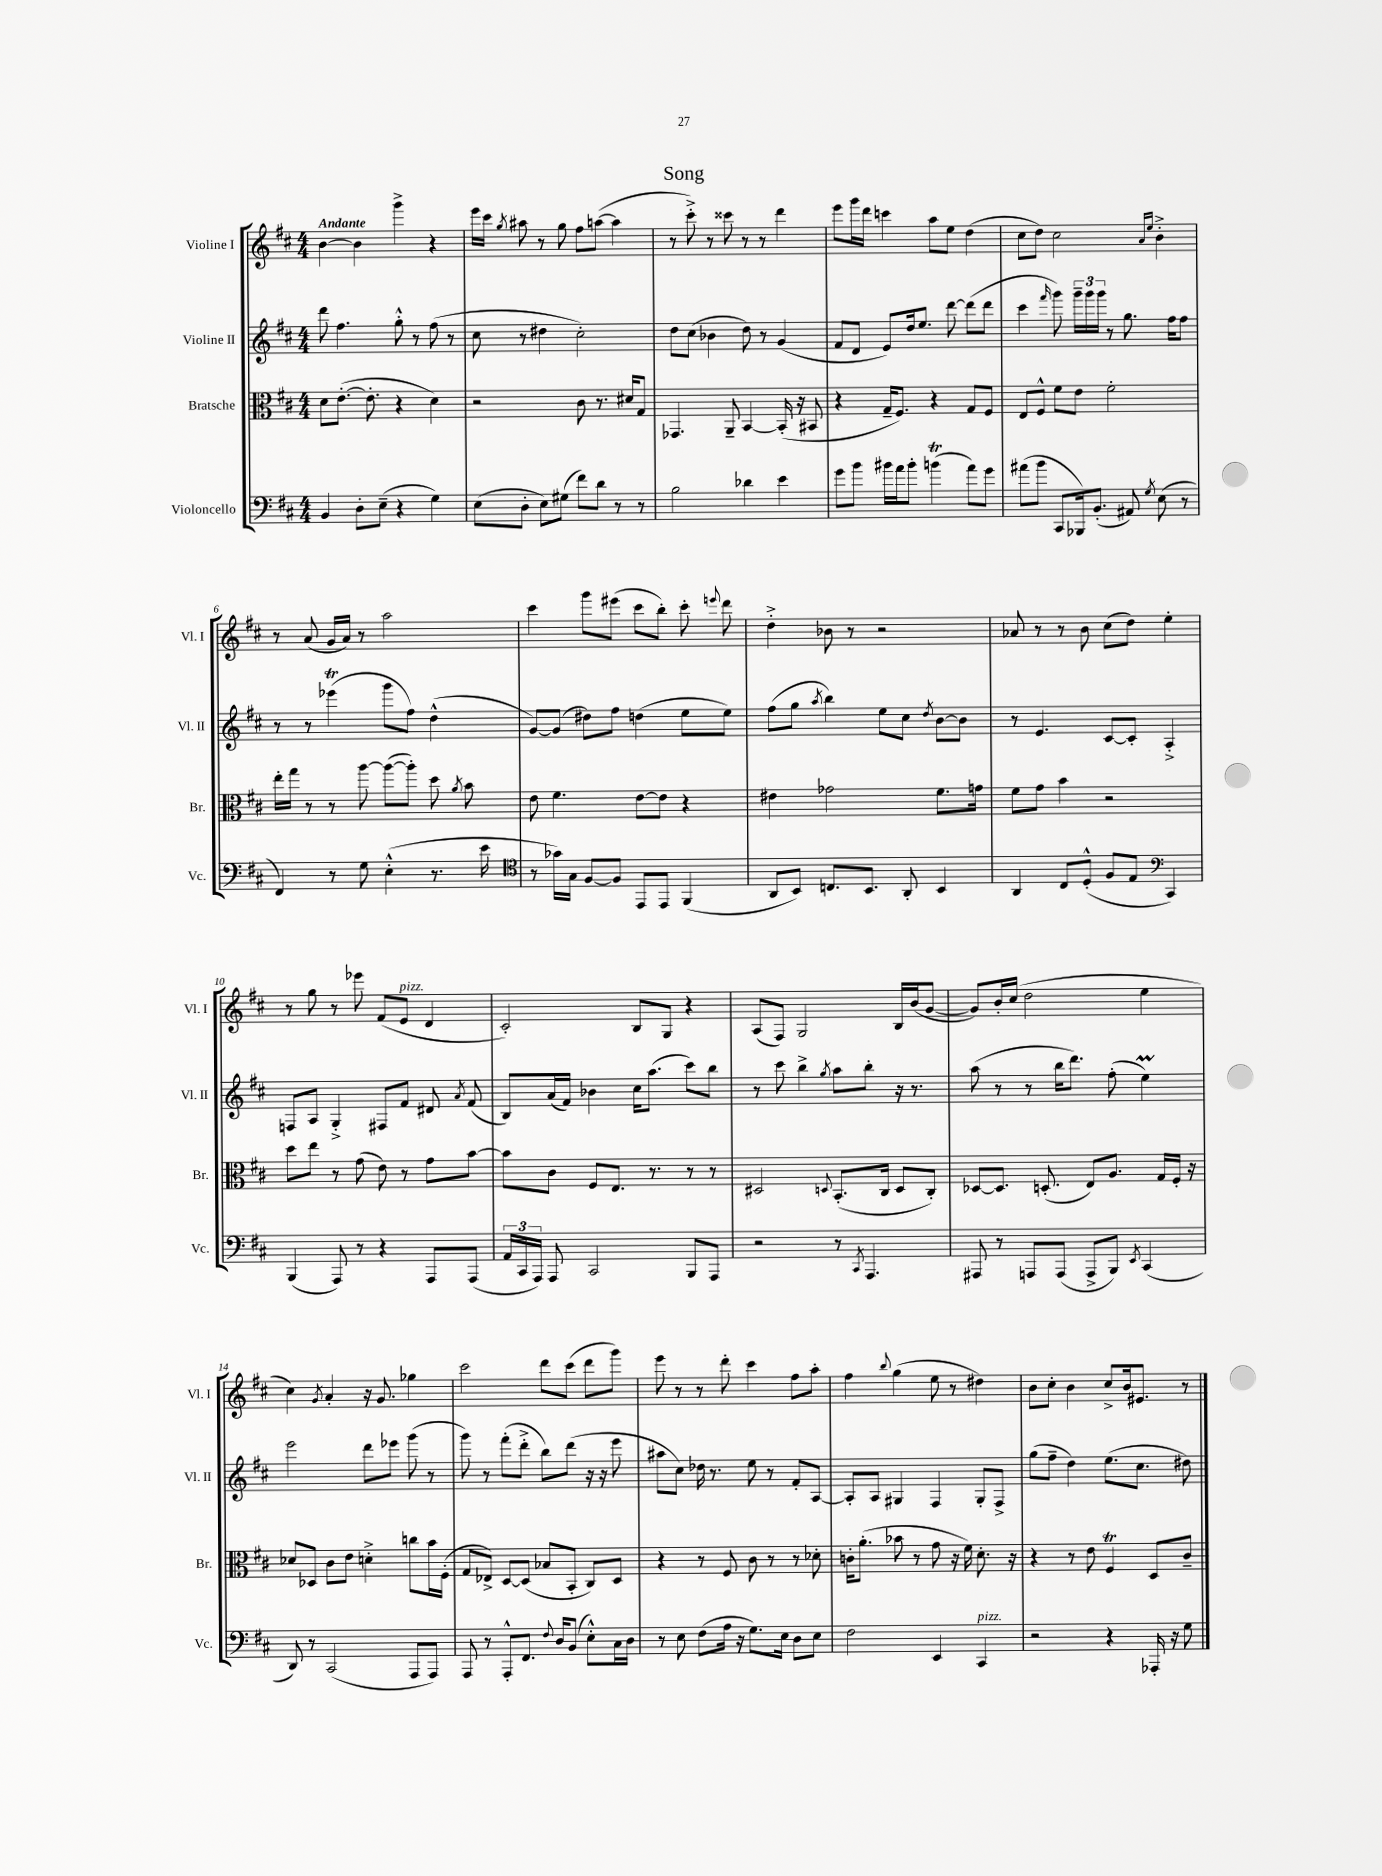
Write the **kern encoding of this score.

**kern	**kern	**kern	**kern
*part4	*part3	*part2	*part1
*staff4	*staff3	*staff2	*staff1
*I"Violoncello	*I"Bratsche	*I"Violine II	*I"Violine I
*I'Vc.	*I'Br.	*I'Vl. II	*I'Vl. I
*clefF4	*clefC3	*clefG2	*clefG2
*k[f#c#]	*k[f#c#]	*k[f#c#]	*k[f#c#]
*M4/4	*M4/4	*M4/4	*M4/4
=1	=1	=1	=1
!	!	!	!LO:TX:a:B:t=Andante
4BB/	8d\L	8ddd\	[4b\
.	([8.e'\J	4.ff#\	.
8D'\L	.	.	4b\]
.	8.e'\]	.	.
(8E~\J	.	.	.
4r	4r	8gg'^^\	4ggg^\
.	.	8r	.
4G\)	4d\)	(8ff#\	4r
.	.	8r	.
=2	=2	=2	=2
(8E\L	2r	8cc#\	16eee\LL
.	.	.	16ccc#\JJ
.	.	.	8qgg/
8D'\J	.	8r	8aa#X\
8E\L)	.	4dd#X\	8r
(8G#X\J	.	.	8gg\
8f#\L)	8c#\	2cc#'\)	8ff#\L
8d\J	8.r	.	([8aan\J
8r	.	.	4aa\]
.	16d#X/KL	.	.
8r	8G/J	.	.
=3	=3	=3	=3
2B\	4.GG-X/	8dd\L	8r
.	.	(8cc#\J	8ccc#'^\)
.	.	4b-X\	8r
.	8AA~/	.	8ccc##X\
4d-X\	[4BB/	8dd\)	8r
.	.	8r	8r
4e\	(16BB'/]	(4g/	4ddd\
.	16r	.	.
.	8BB#X/	.	.
=4	=4	=4	=4
8g\L	4r	8f#/L	8eee\L
8b\J	.	8d/J	16ggg\L
.	.	.	16ddd\JJ
16b#X\LL	16G~/KL	8e/L)	4cccn\
16a\J	8.F#/J)	.	.
8b#'\J	.	16dd/k	.
.	.	8.ee/J	.
(4bnT\	4r	.	8aa\L
.	.	[8ddd\	8ee\J
8a\L)	8G/L	(8ddd\L]	(4dd\
8g\J	8F#/J	8ddd\J	.
=5	=5	=5	=5
(8a#X\L	8E/L	4ccc#\	8cc#\L
8b\J	8F#^^/J	.	8dd\J)
.	.	16qqfff#/	.
8CC#/L	8f#\L	8ggg\)	2cc#\
16BBB-X/k)	8e\J	24ggg~\LL	.
.	.	24ggg\	.
(8.BB'/J	.	.	.
.	.	24ggg\JJ	.
.	2f#'\	8r	.
8AA#X/)	.	8.gg\	.
.	.	.	16qqa/LL
8qG/	.	.	16qqee/JJ
(8E\	.	.	4b'^\
.	.	16ff#\KL	.
8r	.	8ff#\J	.
!!LO:LB:g=z
=6	=6	=6	=6
4FF#/)	16ee'\LL	8r	8r
.	16gg\JJ	.	.
.	8r	8r	(8a/
8r	8r	(4eee-XT\	16g/LL
.	.	.	16a/JJ)
8G\	[8aa\	.	8r
(4E'^^\	(8aa\L_	8ggg\L	2aa\
.	8aa'\J])	8ff#\J)	.
8.r	8dd\	(4dd^^\	.
.	8qa/	.	.
.	8b\	.	.
16e\	.	.	.
=7	=7	=7	=7
*clefC4	*	*	*
8r	8e\	[8g/L)	4ccc#\
16g-X\LL)	4.f#\	(8g/J]	.
16G\JJ	.	.	.
[8F#/L	.	8dd#X\L)	8ggg\L
8F#/J]	.	8ff#\J	(8eee#X\J
8EE/L	[8e\L	(4ddn\	8ccc#\L
8EE/J	8e\J]	.	8bb'\J)
(4FF#/	4r	8ee\L	8ccc#'\
.	.	.	8qqeeen/
.	.	8ee\J)	8ddd\
=8	=8	=8	=8
8AA/L	4e#X\	(8ff#\L	4dd'^\
8BB/J)	.	8gg\J	.
.	.	8qaa/	.
8.Cn/L	2g-X\	4bb\)	8b-X\
.	.	.	8r
8.BB/J	.	.	.
.	.	8ee\L	2r
8AA'/	.	8cc#\J	.
.	.	8qdd/	.
4BB/	8.f#\L	[8b\L	.
.	.	8b\J]	.
.	16gn\Jk	.	.
=9	=9	=9	=9
4AA/	8f#\L	8r	8a-X/
.	8g\J	4.e/	8r
8C#/L	4b\	.	8r
(8D'^^/J	.	.	8b\
8F#/L	2r	[8c#/L	(8cc#\L
8E/J	.	8c#'/J]	8dd\J)
*clefF4	*	*	*
4CC#/)	.	4A'^/	4ee'\
!!LO:LB:g=z
=10	=10	=10	=10
(4BBB/	8dd\L	8Fn/L	8r
.	8ee\J	8A/J	8gg\
8AAA/)	8r	4G'^/	8r
8r	(8g\	.	8eee-X\
4r	8e\)	8F#X/L	(8f#/L
!	!	!	!LO:TX:a:i:t=pizz.
.	8r	8f#/J	8e/J
8AAA/L	8g\L	8d#X/	4d/
.	.	8qa/	.
(8AAA/J	[8b\J	(8f#/	.
=11	=11	=11	=11
24AA/LL	8b\L]	8B/L)	2c#'/)
24CC#/	.	.	.
24AAA/JJ)	.	.	.
8AAA/	8c#\J	(16a/L	.
.	.	16f#/JJ)	.
2CC#/	8F#/L	4b-X\	.
.	8.E/J	.	.
.	.	16cc#\KL	8B/L
.	8.r	(8.aa\J	.
.	.	.	8G/J
8BBB/L	8r	8ccc#\L)	4r
8AAA/J	8r	8bb\J	.
=12	=12	=12	=12
2r	2D#X/	8r	(8A/L
.	.	8ccc#\	8F#/J)
.	.	4bb^\	2G/
.	8qqDn/	8qgg/	.
8r	(8.BB'/L	8aa\L	.
8qCC#/	.	.	.
4.AAA/	.	8bb'\J	.
.	16C#/Jk	.	.
.	8D/L	16r	16B/LL
.	.	8.r	(16b/J
.	8C#'/J)	.	[8g/J
=13	=13	=13	=13
8AAA#X/	[8D-X/L	(8aa\	8g/L])
8r	8.D-/J]	8r	16b'/L
.	.	.	(16cc#/JJ
8AAAn/L	.	8r	2dd\
.	(8.Dn'/	.	.
(8AAA/J	.	16bb\KL	.
.	.	8.ddd\J)	.
8AAA^/L	8E/L)	.	.
8BBB/J)	8.A/J	(8ff#'\	.
8qEE/	.	.	.
(4CC#/	.	4eeM\)	4ee\
.	16G/LL	.	.
.	16F#'/JJ	.	.
.	16r	.	.
!!LO:LB:g=z
=14	=14	=14	=14
8DD/)	8d-X/L	2eee\	4cc#\)
8r	8D-X/J	.	.
.	.	.	8qg/
(2CC#/	8c#\L	.	4a'/
.	8e\J	.	.
.	4dn'^\	8ddd\L	16r
.	.	.	8.g/
.	.	8eee-X\J	.
8AAA/L	8ccn\L	(8ggg\	4gg-X\
8AAA/J)	16b\L	8r	.
.	(16F#'\JJ	.	.
=15	=15	=15	=15
8AAA/	8G/L	8ggg\)	2ccc#\
8r	8E-X^/J)	8r	.
8AAA'^^/L	[8D/L	(8fff#'\L	.
8.FF#/J	(8D/J]	8ddd'^\J	.
.	8B-X/L	8bb\L)	8ddd\L
8qqF#/	.	.	.
16D/KL	.	.	.
(8BB/J	8BB'/J	(8ddd\J	(8ccc#\J
8E'^^\L)	8C#/L)	16r	8ddd\L
.	.	16r	.
16C#\L	8D/J	8eee\	8ggg\J)
16D\JJ	.	.	.
=16	=16	=16	=16
8r	4r	8aa#X\L	8eee\
8E\	.	8cc#\J)	8r
(8F#\L	8r	16dd-X\	8r
.	.	8.r	.
16A\Jk	8F#/	.	8ddd'\
16r	.	.	.
8.G\L)	8c#\	8ee\	4ccc#\
.	8r	8r	.
16E\Jk	.	.	.
8D\L	8r	8f#'/L	8ff#\L
8E\J	8d-X'\	[8A/J	8aa'\J
=17	=17	=17	=17
2F#\	16cn'\KL	8A'/L]	4ff#\
.	(8.a'\J	.	.
.	.	8A/J	.
.	.	.	8qqbb/
.	8b-X\	4G#X/	(4gg\
.	8r	.	.
4EE/	8g\	4F#/	8ee\
.	16r	.	8r
.	16f#\)	.	.
!LO:TX:a:i:t=pizz.	!	!	!
4CC#/	8.d'\	8G#'/L	4dd#X\)
.	.	8F#^/J	.
.	16r	.	.
=18	=18	=18	=18
2r	4r	(8gg\L	8b\L
.	.	8ff#~\J	8cc#'\J
.	8r	4dd\)	4b\
.	8e\	.	.
4r	4F#t/	(8.ee\L	8cc#^/L
.	.	.	16b/k
.	.	8.cc#\J	8.e#X/J
16AAA-X'/	8D/L	.	.
16r	.	.	.
8G\	8c#~/J	8dd#X\)	8r
==	==	==	==
*-	*-	*-	*-
